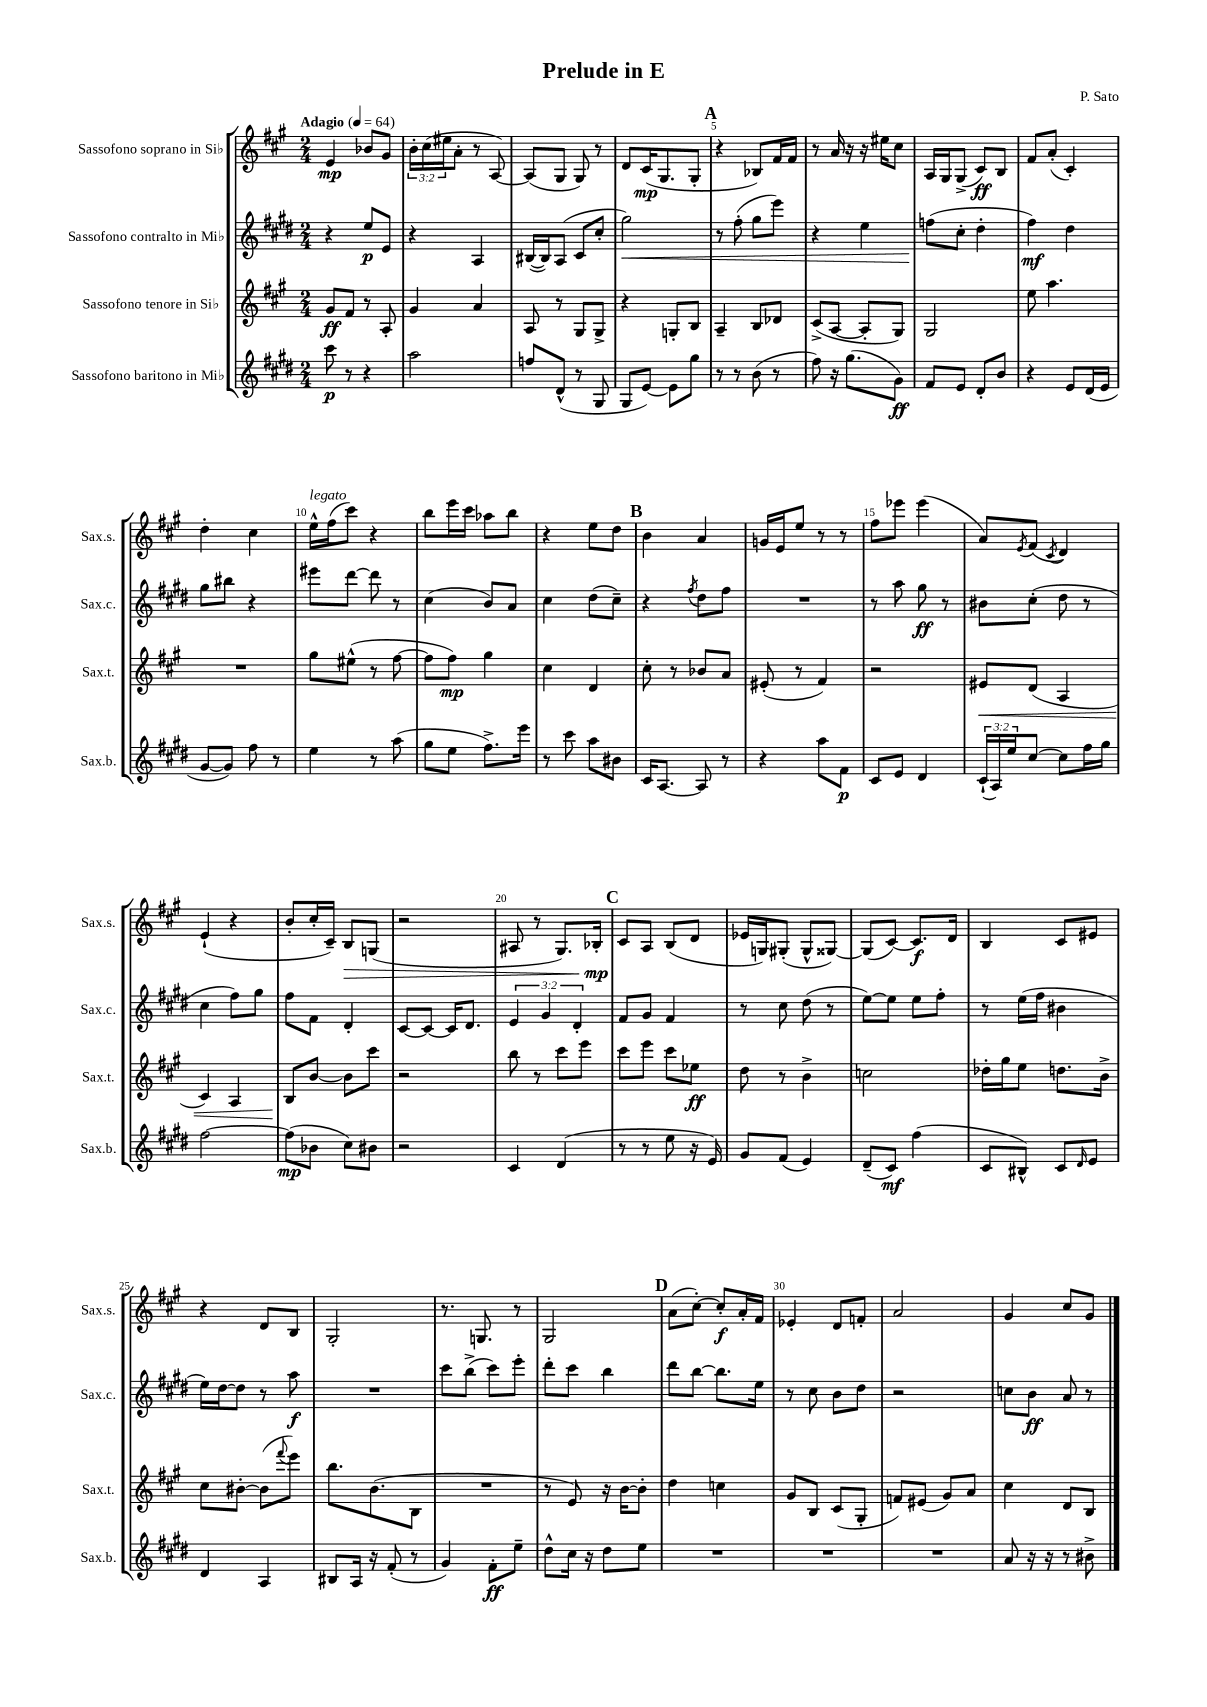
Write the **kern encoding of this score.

**kern	**dynam	**kern	**dynam	**kern	**dynam	**kern	**dynam
*part4	*part4	*part3	*part3	*part2	*part2	*part1	*part1
*staff4	*staff4	*staff3	*staff3	*staff2	*staff2	*staff1	*staff1
*I"Sassofono baritono in Mi♭	*	*I"Sassofono tenore in Si♭	*	*I"Sassofono contralto in Mi♭	*	*I"Sassofono soprano in Si♭	*
*I'Sax.b.	*	*I'Sax.t.	*	*I'Sax.c.	*	*I'Sax.s.	*
*clefG2	*	*clefG2	*	*clefG2	*	*clefG2	*
*k[f#c#g#d#]	*	*k[f#c#g#]	*	*k[f#c#g#d#]	*	*k[f#c#g#]	*
*M2/4	*	*M2/4	*	*M2/4	*	*M2/4	*
*MM64	*	*MM64	*	*MM64	*	*MM64	*
=1	=1	=1	=1	=1	=1	=1	=1
!	!	!	!	!	!	!LO:TX:a:B:t=Adagio	!
8ccc#\	p	8g#/L	ff	4r	.	4e/	mp
8r	.	8f#/J	.	.	.	.	.
4r	.	8r	.	8ee/L	p	8b-X/L	.
.	.	8A'/	.	8e/J	.	8g#/J	.
=2	=2	=2	=2	=2	=2	=2	=2
2aa\	.	4g#/	.	4r	.	24b'\LL	.
.	.	.	.	.	.	(24cc#\	.
.	.	.	.	.	.	24ee#X\J	.
.	.	.	.	.	.	8a'\J	.
.	.	4a/	.	4A/	.	8r	.
.	.	.	.	.	.	[8A/)	.
=3	=3	=3	=3	=3	=3	=3	=3
8ffn/L	.	8A/	.	([16B#X/LL	.	(8A/L]	.
.	.	.	.	16B#/J])	.	.	.
(8d#^^/J	.	8r	.	(8A/J	.	8G#/J	.
8r	.	8G#/L	.	8c#/L	.	8G#/)	.
8G#/	.	8G#^/J	.	8cc#'/J	.	8r	.
=4	=4	=4	=4	=4	=4	=4	=4
!	!	!	!	!	!LO:HP:b	!	!
8G#/L	.	4r	.	2gg#\)	<	8d/L	.
[8e/J)	.	.	.	.	.	(16c#/K	mp
.	.	.	.	.	.	8.G#/	.
8e\L]	.	8Gn'/L	.	.	.	.	.
8gg#\J	.	8B/J	.	.	.	8G#'/J	.
!!LO:REH:place=s1:t=A
=5	=5	=5	=5	=5	=5	=5	=5
8r	.	4A~/	.	8r	.	4r	.
8r	.	.	.	(8ff#'\	.	.	.
(8b\	.	8B/L	.	8gg#\L	.	8B-X/L)	.
8r	.	8d-X/J	.	8eee\J)	.	16f#/L	.
.	.	.	.	.	.	16f#/JJ	.
=6	=6	=6	=6	=6	=6	=6	=6
8ff#\)	.	(8c#^/L	.	4r	.	8r	.
16r	.	[8A/J	.	.	.	16a/	.
(8.gg#\L	.	.	.	.	.	16r	.
.	.	8A'/L]	.	4ee\	.	16r	.
.	.	.	.	.	.	16ee#X\KL	.
8g#\J)	ff	8G#/J)	.	.	.	8cc#\J	.
=7	=7	=7	=7	=7	=7	=7	=7
8f#/L	.	2G#/	.	(8ffn\L	.	16A/LL	.
.	.	.	.	.	.	16G#/J	.
8e/J	.	.	.	8cc#'\J	[	(8G#^/J	.
8d#'/L	.	.	.	4dd#'\	.	8c#/L)	ff
8b/J	.	.	.	.	.	8B/J	.
=8	=8	=8	=8	=8	=8	=8	=8
4r	.	8ee\	.	4ff#\)	mf	8f#/L	.
.	.	4.aa\	.	.	.	(8a'/J	.
8e/L	.	.	.	4dd#\	.	4c#'/)	.
(16d#/L	.	.	.	.	.	.	.
16e/JJ	.	.	.	.	.	.	.
!!LO:LB:g=z
=9	=9	=9	=9	=9	=9	=9	=9
[8g#/L	.	2r	.	8gg#\L	.	4dd'\	.
8g#/J])	.	.	.	8bb#X\J	.	.	.
8ff#\	.	.	.	4r	.	4cc#\	.
8r	.	.	.	.	.	.	.
=10	=10	=10	=10	=10	=10	=10	=10
!	!	!	!	!	!	!LO:TX:a:i:t=legato	!
4ee\	.	8gg#\L	.	8eee#X\L	.	16ee^^\LL	.
.	.	.	.	.	.	(16ff#\J	.
.	.	(8ee#X^^\J	.	[8ddd#\J	.	8ccc#\J)	.
8r	.	8r	.	8ddd#\]	.	4r	.
(8aa\	.	[8ff#\	.	8r	.	.	.
=11	=11	=11	=11	=11	=11	=11	=11
8gg#\L	.	8ff#\L]	.	(4cc#\	.	8bb\L	.
8ee\J	.	8ff#\J)	mp	.	.	16eee\L	.
.	.	.	.	.	.	16ccc#\JJ	.
8.ff#^\L)	.	4gg#\	.	8b/L)	.	8aa-X\L	.
.	.	.	.	8a/J	.	8bb\J	.
16eee\Jk	.	.	.	.	.	.	.
=12	=12	=12	=12	=12	=12	=12	=12
8r	.	4cc#\	.	4cc#\	.	4r	.
8ccc#\	.	.	.	.	.	.	.
8aa\L	.	4d/	.	(8dd#\L	.	8ee\L	.
8b#X\J	.	.	.	8cc#~\J)	.	8dd\J	.
!!LO:REH:place=s1:t=B
=13	=13	=13	=13	=13	=13	=13	=13
16c#/KL	.	8cc#'\	.	4r	.	4b\	.
[8.A/J	.	.	.	.	.	.	.
.	.	8r	.	.	.	.	.
.	.	.	.	8qff#/	.	.	.
8A/]	.	8b-X/L	.	8dd#\L	.	4a/	.
8r	.	8a/J	.	8ff#\J	.	.	.
=14	=14	=14	=14	=14	=14	=14	=14
4r	.	(8e#X'/	.	2r	.	16gn/LL	.
.	.	.	.	.	.	16e/J	.
.	.	8r	.	.	.	8ee/J	.
8aa\L	.	4f#/)	.	.	.	8r	.
8f#\J	p	.	.	.	.	8r	.
=15	=15	=15	=15	=15	=15	=15	=15
8c#/L	.	2r	.	8r	.	8ff#\L	.
8e/J	.	.	.	8aa\	.	8eee-X\J	.
4d#/	.	.	.	8gg#\	ff	(4eee-\	.
.	.	.	.	8r	.	.	.
=16	=16	=16	=16	=16	=16	=16	=16
!	!	!	!LO:HP:b	!	!	!	!
(24c#`/LL	.	8e#X/L	<	8b#X\L	.	8a/L)	.
24A/)	.	.	.	.	.	.	.
24ee/J	.	.	.	.	.	.	.
.	.	.	.	.	.	8qe/	.
[8cc#/J	.	(8d/J	.	(8cc#'\J	.	(8f#/J	.
.	.	.	.	.	.	8qc#/	.
8cc#\L]	.	4A/	.	8dd#\	.	4d/)	.
16ff#\L	.	.	.	8r	.	.	.
16gg#\JJ	.	.	.	.	.	.	.
!!LO:LB:g=z
=17	=17	=17	=17	=17	=17	=17	=17
[2ff#\	.	4c#/)	.	4cc#\	.	(4e`/	.
.	.	4A/	.	8ff#\L)	.	4r	.
.	.	.	.	8gg#\J	.	.	.
=18	=18	=18	=18	=18	=18	=18	=18
(8ff#\L]	mp	8B/L	.	8ff#\L	.	8b'/L	.
8b-X\J	.	[8b/J	[	8f#\J	.	16cc#'/L	.
.	.	.	.	.	.	16c#~/JJ)	.
!	!	!	!	!	!	!	!LO:HP:b
8cc#\L)	.	8b\L]	.	4d#'/	.	8B/L	>
8b#X\J	.	8ccc#\J	.	.	.	(8Gn/J	.
=19	=19	=19	=19	=19	=19	=19	=19
2r	.	2r	.	[8c#/L	.	2r	.
.	.	.	.	8c#/J_	.	.	.
.	.	.	.	16c#/KL]	.	.	.
.	.	.	.	8.d#/J	.	.	.
=20	=20	=20	=20	=20	=20	=20	=20
4c#/	.	8bb\	.	6e/	.	8A#X/	.
.	.	8r	.	.	.	8r	.
.	.	.	.	6g#/	.	.	.
(4d#/	.	8ccc#\L	.	.	.	8.G#/L)	.
.	.	.	.	6d#'/	.	.	.
.	.	8eee\J	.	.	.	.	.
.	.	.	.	.	.	16B-X'/Jk	mp
.	.	.	.	.	.	.	]
!!LO:REH:place=s1:t=C
=21	=21	=21	=21	=21	=21	=21	=21
8r	.	8ccc#\L	.	8f#/L	.	8c#/L	.
8r	.	8eee\J	.	8g#/J	.	8A/J	.
8ee\	.	8ccc#\L	.	4f#/	.	(8B/L	.
16r	.	8ee-X\J	ff	.	.	8d/J	.
16e/)	.	.	.	.	.	.	.
=22	=22	=22	=22	=22	=22	=22	=22
8g#/L	.	8dd\	.	8r	.	16e-X/LL	.
.	.	.	.	.	.	16Gn/J)	.
(8f#/J	.	8r	.	8cc#\	.	(8G#X'/J	.
4e/)	.	4b^\	.	(8dd#\	.	8G#^^/L	.
.	.	.	.	8r	.	[8G##X/J)	.
=23	=23	=23	=23	=23	=23	=23	=23
(8d#~/L	.	2ccn\	.	[8ee\L)	.	(8G##/L]	.
8c#/J)	mf	.	.	8ee\J]	.	[8c#/J)	.
(4ff#\	.	.	.	8ee\L	.	8.c#/L]	f
.	.	.	.	8ff#'\J	.	.	.
.	.	.	.	.	.	16d/Jk	.
=24	=24	=24	=24	=24	=24	=24	=24
8c#/L	.	16dd-X'\LL	.	8r	.	4B/	.
.	.	16gg#\J	.	.	.	.	.
8B#X^^/J)	.	8ee\J	.	(16ee\LL	.	.	.
.	.	.	.	16ff#\JJ	.	.	.
8c#/L	.	8.ddn\L	.	4b#X\	.	8c#/L	.
16qqd#/	.	.	.	.	.	.	.
8e/J	.	.	.	.	.	8e#X/J	.
.	.	16b^\Jk	.	.	.	.	.
!!LO:LB:g=z
=25	=25	=25	=25	=25	=25	=25	=25
4d#/	.	8cc#\L	.	16ee\LL)	.	4r	.
.	.	.	.	[16dd#\J	.	.	.
.	.	[8b#X'\J	.	8dd#\J]	.	.	.
4A/	.	(8b#\L]	.	8r	.	8d/L	.
.	.	8qqfff#/	.	.	.	.	.
.	.	8eee\J)	.	8aa\	f	8B/J	.
=26	=26	=26	=26	=26	=26	=26	=26
8B#X/L	.	8.bb\L	.	2r	.	2G#'/	.
16A/Jk	.	.	.	.	.	.	.
16r	.	(8.b\	.	.	.	.	.
(8f#'/	.	.	.	.	.	.	.
8r	.	8B\J	.	.	.	.	.
=27	=27	=27	=27	=27	=27	=27	=27
4g#/)	.	2r	.	8ccc#\L	.	8.r	.
.	.	.	.	(8bb^\J	.	.	.
.	.	.	.	.	.	8.Gn/	.
8f#'\L	ff	.	.	8ccc#\L)	.	.	.
8ee~\J	.	.	.	8eee'\J	.	8r	.
=28	=28	=28	=28	=28	=28	=28	=28
8dd#^^\L	.	8r	.	8ddd#'\L	.	2G#/	.
16cc#\Jk	.	8e/)	.	8ccc#\J	.	.	.
16r	.	.	.	.	.	.	.
8dd#\L	.	16r	.	4bb\	.	.	.
.	.	[16b\KL	.	.	.	.	.
8ee\J	.	8b'\J]	.	.	.	.	.
!!LO:REH:place=s1:t=D
=29	=29	=29	=29	=29	=29	=29	=29
2r	.	4dd\	.	8ddd#\L	.	(8a\L	.
.	.	.	.	[8bb\J	.	[8cc#'\J)	.
.	.	4ccn\	.	8.bb\L]	.	8cc#'/L]	f
.	.	.	.	.	.	16a'/L	.
.	.	.	.	16ee\Jk	.	16f#/JJ	.
=30	=30	=30	=30	=30	=30	=30	=30
2r	.	8g#/L	.	8r	.	4e-X'/	.
.	.	8B/J	.	8cc#\	.	.	.
.	.	(8c#/L	.	8b\L	.	8d/L	.
.	.	8G#'/J	.	8dd#\J	.	8fn'/J	.
=31	=31	=31	=31	=31	=31	=31	=31
2r	.	8fn/L)	.	2r	.	2a/	.
.	.	(8e#X/J	.	.	.	.	.
.	.	8g#/L)	.	.	.	.	.
.	.	8a/J	.	.	.	.	.
=32	=32	=32	=32	=32	=32	=32	=32
8a/	.	4cc#\	.	8ccn\L	.	4g#/	.
16r	.	.	.	8b\J	ff	.	.
16r	.	.	.	.	.	.	.
8r	.	8d/L	.	8a/	.	8cc#/L	.
8b#X^\	.	8B/J	.	8r	.	8g#/J	.
==	==	==	==	==	==	==	==
*-	*-	*-	*-	*-	*-	*-	*-
